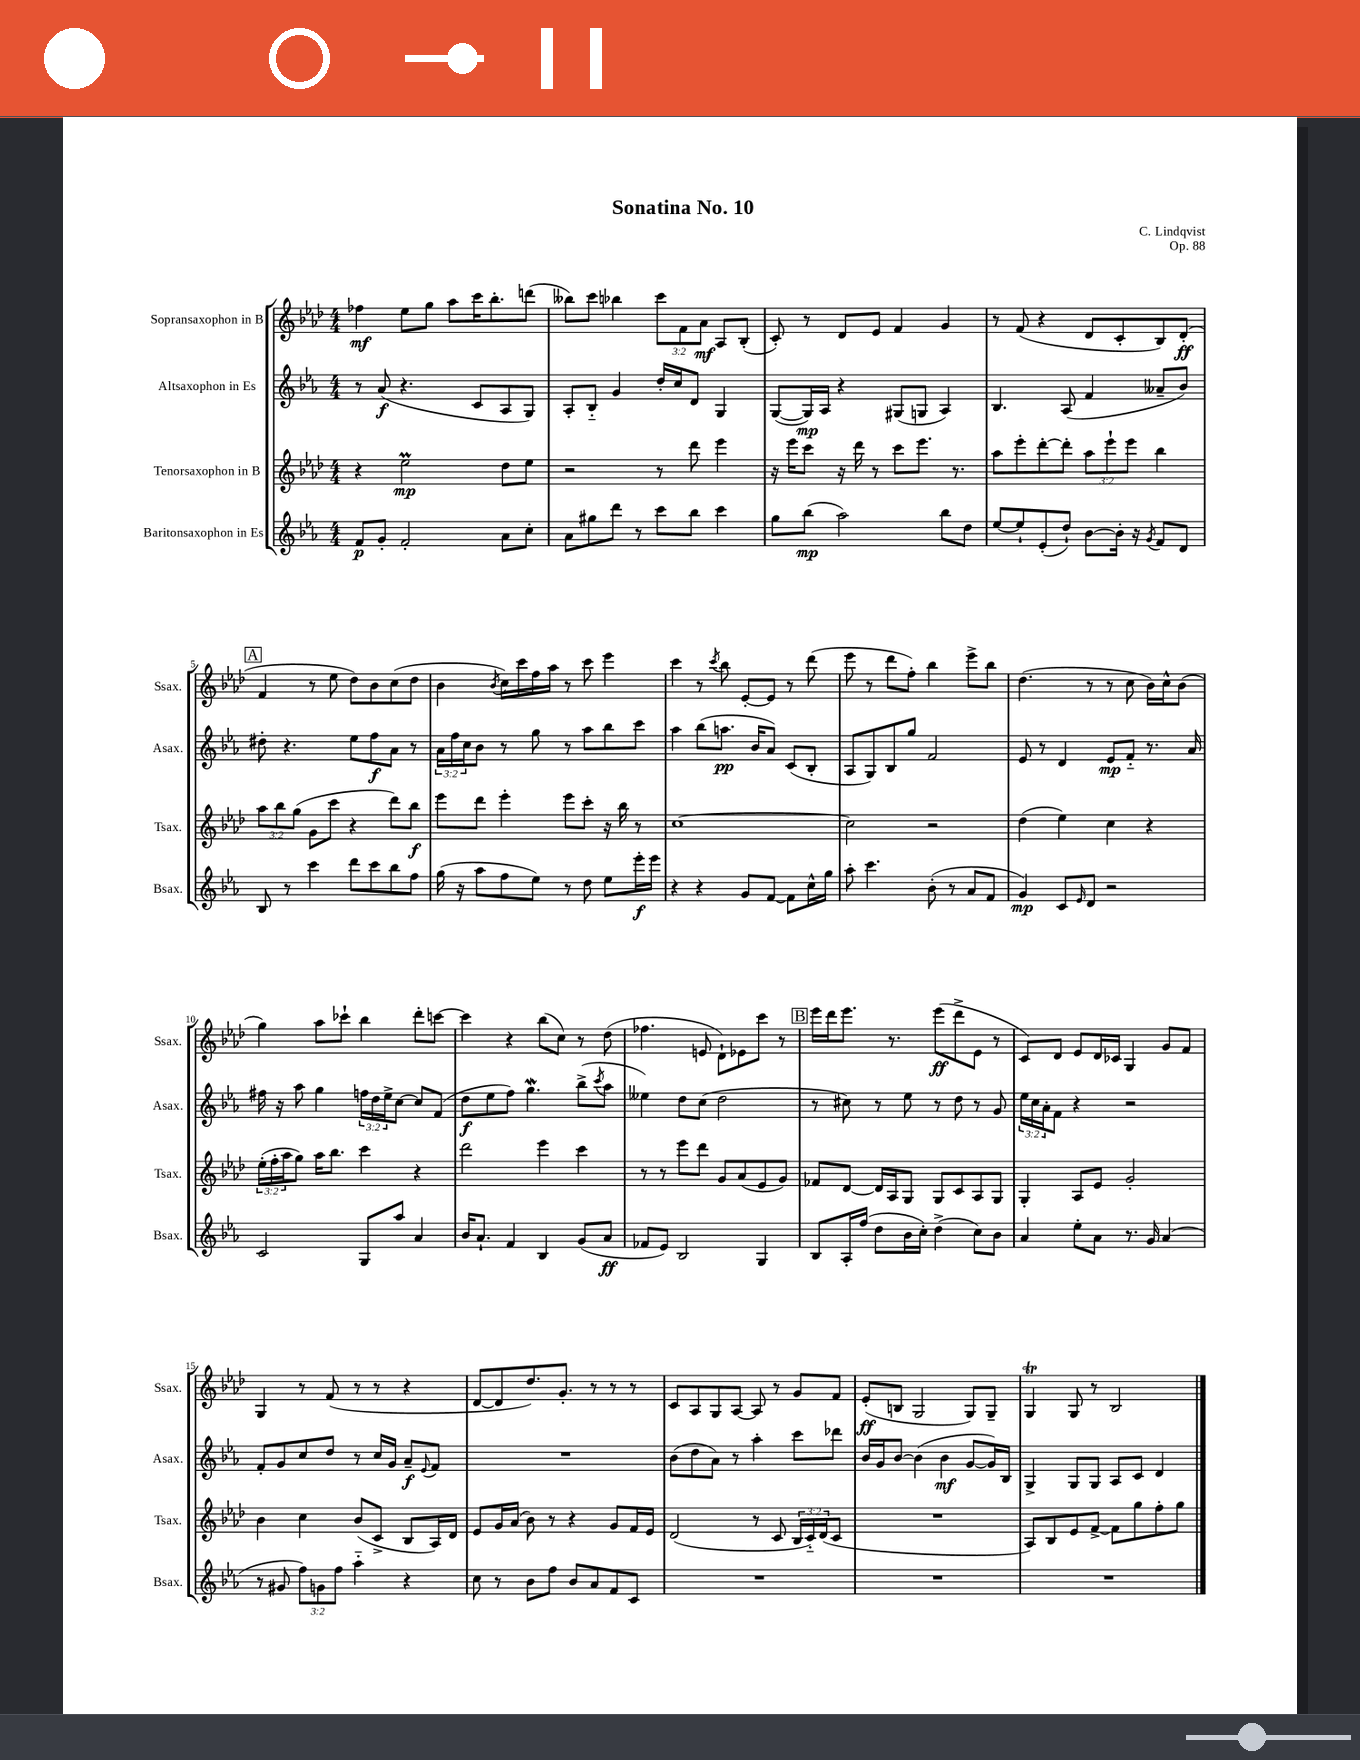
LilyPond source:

\header { title = "Sonatina No. 10" composer = "C. Lindqvist" opus = "Op. 88" }
<<
\new StaffGroup <<
\new Staff = "s0" \with { instrumentName = "Sopransaxophon in B" shortInstrumentName = "Ssax." } {
    \clef treble \key aes \major \numericTimeSignature \time 4/4 \override Staff.TupletNumber.text = #tuplet-number::calc-fraction-text
    fes''4\mf ees''8 g''8 aes''8 c'''16 bes''8.-. d'''8( |
    beses''8) c'''8 bes''4 \tuplet 3/2 { c'''8 f'8 aes'8\mf } aes8 bes8-.( |
    c'8-.) r8 des'8 ees'8 f'4 g'4 |
    r8 f'8( r4 des'8 c'8-. bes8) des'8-.\ff( |
    \mark \markup { \box "A" } f'4 r8 ees''8 des''8) bes'8 c''8( des''8 |
    bes'4 \acciaccatura { bes'8 } c''16) c'''16 f''16 aes''16 r8 c'''8 ees'''4 |
    c'''4 r8 \acciaccatura { c'''8 } bes''8 ees'8~-. ees'8 r8 des'''8( |
    ees'''8 r8 des'''8 f''8-.) bes''4 ees'''8-> bes''8 |
    des''4.( r8 r8 c''8 bes'16) c''16-^ bes'8( |
    g''4) aes''8 ces'''8-! bes''4 des'''8-. c'''8~ |
    c'''4 r4 bes''8( c''8) r8 des''8( |
    fes''4. e'8 des'8-!) ees'8 c'''8 r8 |
    \mark \markup { \box "B" } ees'''16 des'''16 ees'''8. r8. ees'''8\ff( des'''8-> ees'8 r8 |
    c'8) des'8 ees'8 des'16 ces'16 g4 g'8 f'8 |
    g4 r8 f'8( r8 r8 r4 |
    des'8~ des'8 des''8.) g'8.-. r8 r8 r8 |
    c'8 aes8 g8 aes8~ aes8 r8 g'8 f'8 |
    ees'8-.\ff( b8 g2 g8) g8-- |
    g4\trill g8 r8 bes2 \bar "|." |
}
\new Staff = "s1" \with { instrumentName = "Altsaxophon in Es" shortInstrumentName = "Asax." } {
    \clef treble \key ees \major \numericTimeSignature \time 4/4 \override Staff.TupletNumber.text = #tuplet-number::calc-fraction-text
    r8 aes'8\f( r4. c'8 aes8 g8) |
    aes8-. bes8-_ g'4 d''16-. c''16 d'8 g4 |
    g8~( g16\mp) aes16 r4 gis8( g8 aes4) |
    bes4. aes8( f'4 aeses'8-- bes'8) |
    \mark \markup { \box "A" } dis''8-. r4. ees''8 f''8\f aes'8 r8 |
    \tuplet 3/2 { aes'16 f''16 c''16 } bes'8 r8 g''8 r8 aes''8 bes''8 c'''8 |
    aes''4 bes''8( a''8.\pp bes'16 aes'8) c'8( bes8-. |
    aes8 g8) bes8 g''8 f'2 |
    ees'8 r8 d'4 ees'8\mp f'8-_ r8. aes'16 |
    fis''16 r16 aes''8 g''4 \tuplet 3/2 { f''16 d''16 ees''16-> } c''8~ c''8 f'8( |
    d''8\f ees''8 f''8) g''4.\mordent bes''8->( \acciaccatura { c'''8 } aes''8 |
    eeses''4) d''8 c''8( d''2 |
    \mark \markup { \box "B" } r8 cis''8) r8 ees''8 r8 d''8 r8 g'8 |
    \tuplet 3/2 { ees''16 c''16 aes'16-. } f'8 r4 r2 |
    f'8-. g'8 c''8 d''8 r8 c''16 g'16 aes'8--\f \appoggiatura { ees'8 } f'8 |
    R1 |
    bes'8( d''8 aes'8) r8 aes''4-. c'''8 des'''8 |
    bes'16 g'16 bes'8~ bes'4( bes'4\mf g'8~ g'16) bes16 |
    g4-> g8 g8 aes8 c'8 d'4 \bar "|." |
}
\new Staff = "s2" \with { instrumentName = "Tenorsaxophon in B" shortInstrumentName = "Tsax." } {
    \clef treble \key aes \major \numericTimeSignature \time 4/4 \override Staff.TupletNumber.text = #tuplet-number::calc-fraction-text
    r4 ees''2\prall\mp des''8 ees''8 |
    r2 r8 des'''8 ees'''4 |
    r16 ees'''16 c'''8 r16 des'''16 r8 c'''8 ees'''8. r8. |
    aes''8 ees'''8-. des'''8~-. des'''8-. \tuplet 3/2 { aes''8 ees'''8-! ees'''8 } bes''4 |
    \mark \markup { \box "A" } \tuplet 3/2 { aes''8 bes''8 g''8( } g'8 c'''8 r4 des'''8) bes''8\f |
    ees'''8 des'''8 ees'''4-. ees'''8 c'''8-. r16 bes''16 r8 |
    c''1~ |
    c''2 r2 |
    des''4( ees''4) c''4 r4 |
    \tuplet 3/2 { ees''16-.( f''16-. aes''16 } g''8) aes''16 bes''8. c'''4 r4 |
    des'''2 ees'''4 c'''4 |
    r8 r8 ees'''8 des'''8 g'8 aes'8( ees'8 g'8) |
    \mark \markup { \box "B" } fes'8 des'8~ des'16 aes16 g8 g8 c'8 aes8 g8 |
    g4-. aes8 ees'8 g'2-. |
    bes'4 c''4 bes'8( c'8-> bes8 aes16) des'16 |
    ees'8 g'16 aes'16( bes'8) r8 r4 g'8 f'16 ees'16 |
    des'2( r8 c'8 \tuplet 3/2 { bes16 c'16-_) des'16( } c'8 |
    R1 |
    aes8) bes8 ees'8 f'8~-> f'8 g''8 f''8-. g''8 \bar "|." |
}
\new Staff = "s3" \with { instrumentName = "Baritonsaxophon in Es" shortInstrumentName = "Bsax." } {
    \clef treble \key ees \major \numericTimeSignature \time 4/4 \override Staff.TupletNumber.text = #tuplet-number::calc-fraction-text
    f'8\p g'8-. f'2-. aes'8 c''8-. |
    aes'8 gis''8 d'''8 r8 c'''8 bes''8 c'''4 |
    g''8 bes''8\mp( aes''2) bes''8 d''8 |
    ees''8~ ees''8-! ees'8-.( d''8-!) bes'8~ bes'16-. r16 \acciaccatura { g'8 } f'8 d'8 |
    \mark \markup { \box "A" } bes8 r8 c'''4 d'''8 c'''8 bes''8 f''8 |
    g''16( r16 aes''8 f''8 ees''8) r8 d''8 ees''8 ees'''16-.\f ees'''16 |
    r4 r4 g'8 f'8~ f'8 c''16-^ g''16 |
    aes''8-. c'''4. bes'8-.( r8 aes'8 f'8 |
    g'4\mp) c'8 \grace { ees'16 } d'8 r2 |
    c'2 g8 aes''8 aes'4 |
    bes'16 aes'8.-! f'4 bes4 g'8( aes'8\ff |
    fes'8 ees'8) bes2 g4 |
    \mark \markup { \box "B" } bes8 aes16-. f''16( d''8 bes'16 c''16-.) d''4->( c''8) bes'8 |
    aes'4 ees''8-. aes'8 r8. g'16 aes'4( |
    r8 gis'8 \tuplet 3/2 { f''8) g'8 f''8 } aes''4-_ r4 |
    c''8 r8 bes'8 f''8 bes'8 aes'8 f'8 c'8 |
    R1 |
    R1 |
    R1 \bar "|." |
}
>>
>>
